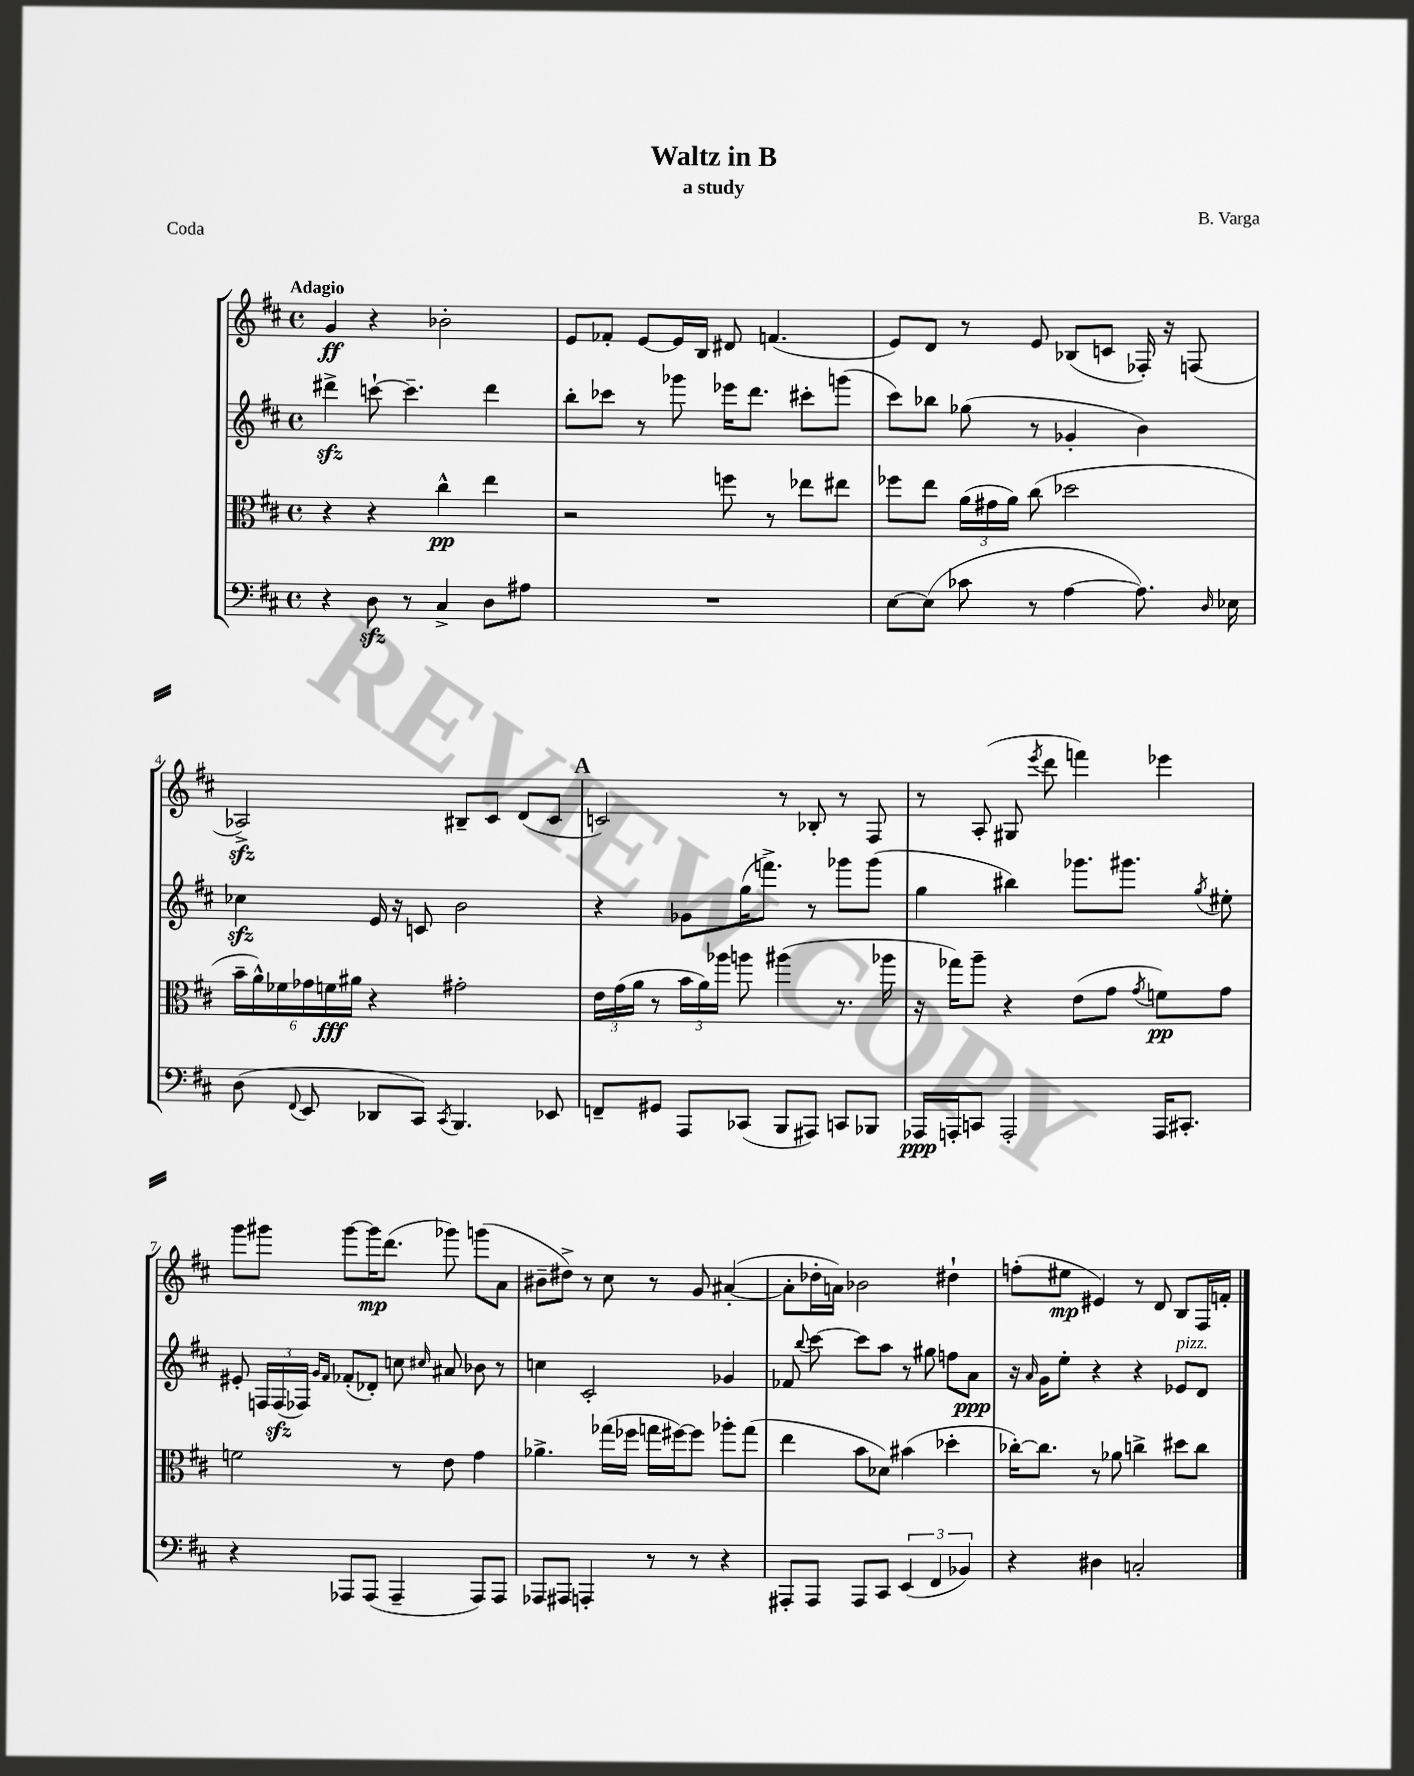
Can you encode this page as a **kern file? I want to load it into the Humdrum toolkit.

**kern	**dynam	**kern	**dynam	**kern	**dynam	**kern	**dynam
*part4	*part4	*part3	*part3	*part2	*part2	*part1	*part1
*staff4	*staff4	*staff3	*staff3	*staff2	*staff2	*staff1	*staff1
*clefF4	*	*clefC3	*	*clefG2	*	*clefG2	*
*k[f#c#]	*	*k[f#c#]	*	*k[f#c#]	*	*k[f#c#]	*
*M4/4	*	*M4/4	*	*M4/4	*	*M4/4	*
*met(c)	*	*met(c)	*	*met(c)	*	*met(c)	*
=1	=1	=1	=1	=1	=1	=1	=1
!	!	!	!	!	!	!LO:TX:a:B:t=Adagio	!
4r	.	4r	.	4ddd#Xzz^\	.	4g/	ff
8Dzz\	.	4r	.	[8cccn`\	.	4r	.
8r	.	.	.	4.ccc~\]	.	.	.
4C#^/	.	4cc#^^\	pp	.	.	2b-X'\	.
8D\L	.	4ee\	.	4ddd#\	.	.	.
8A#X\J	.	.	.	.	.	.	.
=2	=2	=2	=2	=2	=2	=2	=2
1r	.	2r	.	8bb'\L	.	8e/L	.
.	.	.	.	8ccc-X\J	.	8f-X'/J	.
.	.	.	.	8r	.	[8e/L	.
.	.	.	.	8ggg-X\	.	16e/L]	.
.	.	.	.	.	.	16B/JJ	.
.	.	8ffn\	.	16eee-X\KL	.	8d#X/	.
.	.	.	.	8.ddd\J	.	.	.
.	.	8r	.	.	.	(4.fn/	.
.	.	8ee-X\L	.	8ccc#X'\L	.	.	.
.	.	8ee#X\J	.	(8gggn\J	.	.	.
=3	=3	=3	=3	=3	=3	=3	=3
[8E\L	.	8ff-X\L	.	8ccc#\L)	.	8e/L)	.
(8E\J]	.	8ee\J	.	8bb-X\J	.	8d/J	.
8c-X\	.	(24a\LL	.	(8gg-X\	.	8r	.
.	.	24g#X\	.	.	.	.	.
.	.	24a\JJ)	.	.	.	.	.
8r	.	(8cc#\	.	8r	.	8e/	.
[4A\	.	2dd-X\	.	4g-X'/	.	(8B-X/L	.
.	.	.	.	.	.	8cn/J	.
8.A\])	.	.	.	4b\)	.	16F-X'/)	.
.	.	.	.	.	.	16r	.
.	.	.	.	.	.	(8Fn/	.
16qqD/	.	.	.	.	.	.	.
16E-X\	.	.	.	.	.	.	.
!!LO:LB:g=z
=4	=4	=4	=4	=4	=4	=4	=4
(8D\	.	24b~\LL	.	4cc-Xzz\	.	2A-Xzz^/)	.
.	.	24a^^\)	.	.	.	.	.
.	.	24f-X\	.	.	.	.	.
8qqFF#/	.	.	.	.	.	.	.
8EE/	.	24g-X\	.	.	.	.	.
.	.	24fn\	fff	.	.	.	.
.	.	24a#X\JJ	.	.	.	.	.
8DD-X/L	.	4r	.	16e/	.	.	.
.	.	.	.	16r	.	.	.
8CC#/J)	.	.	.	8cn/	.	.	.
8qCC#/	.	.	.	.	.	.	.
4.BBB/	.	2g#X'\	.	2b\	.	8B#X~/L	.
.	.	.	.	.	.	8c#/J	.
.	.	.	.	.	.	(8d/L	.
8EE-X/	.	.	.	.	.	8c#/J	.
!!LO:REH:place=s1:t=A
=5	=5	=5	=5	=5	=5	=5	=5
8FFn~/L	.	24e\LL	.	4r	.	2cn/)	.
.	.	(24g\	.	.	.	.	.
.	.	24a\JJ	.	.	.	.	.
8GG#X/J	.	8r	.	.	.	.	.
8AAA/L	.	24b\LL	.	8g-X\L	.	.	.
.	.	24a\)	.	.	.	.	.
.	.	24aa-X\JJ	.	.	.	.	.
(8CC-X/J	.	8aan\	.	(16gg\K	.	.	.
.	.	.	.	8.fffn^\J)	.	.	.
8BBB/L	.	(4aa#X\	.	.	.	8r	.
8AAA#X/J)	.	.	.	8r	.	8B-X'/	.
8CCn/L	.	8.r	.	8ggg-X\L	.	8r	.
8BBB-X/J	.	.	.	(8ggg-\J	.	8F#/	.
.	.	16aa-X\	.	.	.	.	.
=6	=6	=6	=6	=6	=6	=6	=6
16AAA-X/LL	ppp	16r	.	4gg\	.	8r	.
16AAAn'/J	.	16gg-X\KL)	.	.	.	.	.
8CCn/J	.	8aa~\J	.	.	.	(8A'/	.
2AAA'/	.	4r	.	4bb#X\)	.	8G#X/	.
.	.	.	.	.	.	8qeee/	.
.	.	.	.	.	.	8ddd\	.
.	.	(8e\L	.	8.ggg-X\L	.	4fffn\)	.
.	.	8g\J	.	.	.	.	.
.	.	.	.	8.ggg#X\J	.	.	.
.	.	8qg/	.	.	.	.	.
16AAA/KL	.	8fn\L)	pp	.	.	4eee-X\	.
8.CC#X'/J	.	.	.	.	.	.	.
.	.	.	.	8qgg/	.	.	.
.	.	8g\J	.	8ee#X'\	.	.	.
!!LO:LB:g=z
=7	=7	=7	=7	=7	=7	=7	=7
4r	.	2fn\	.	8e#X'/	.	8ggg\L	.
.	.	.	.	24Fn/LL	.	8ggg#X\J	.
.	.	.	.	(24Fzz/	.	.	.
.	.	.	.	24F-X/JJ)	.	.	.
.	.	.	.	16qqg/LL	.	.	.
.	.	.	.	16qqf#/JJ	.	.	.
8AAA-X/L	.	.	.	(8f-X'/L	.	[8ggg#\L	.
(8AAA-/J	.	.	.	8d-X'/J)	.	16ggg#\K]	mp
.	.	.	.	.	.	(8.ddd\J	.
4AAA-~/	.	8r	.	8ccn\	.	.	.
.	.	.	.	16qqcc#X/	.	.	.
.	.	8e\	.	8a#X/	.	8ggg-X\)	.
8AAA-/L)	.	4g\	.	8b-X\	.	(8gggn\L	.
8AAA-/J	.	.	.	8r	.	8a\J	.
=8	=8	=8	=8	=8	=8	=8	=8
8AAA-X/L	.	4.a-X^\	.	4ccn\	.	8b#X~\L	.
8AAA#X/J	.	.	.	.	.	8dd#X^\J)	.
4AAAn'/	.	.	.	2c#'/	.	8r	.
.	.	(16gg-X\LL	.	.	.	8cc#\	.
.	.	16ff-X\JJ	.	.	.	.	.
8r	.	16ggn\LL	.	.	.	8r	.
.	.	[16ff#X\J)	.	.	.	.	.
8r	.	8ff#\J]	.	.	.	8g/	.
4r	.	8aa-X'\L	.	4g-X/	.	([4a#X'/	.
.	.	(8gg\J	.	.	.	.	.
=9	=9	=9	=9	=9	=9	=9	=9
8AAA#X'/L	.	4ee\	.	8f-X/	.	8a#'\L]	.
.	.	.	.	8qqbb/	.	.	.
8AAA#/J	.	.	.	[8ccc#\	.	16dd-X'\L	.
.	.	.	.	.	.	16an\JJ)	.
8AAA#/L	.	8b\L	.	8ccc#\L]	.	2b-X\	.
8CC#/J	.	8d-X\J)	.	8aa\J	.	.	.
(6EE/	.	(4b#X\	.	8r	.	.	.
.	.	.	.	8gg#X\	.	.	.
6FF#/	.	.	.	.	.	.	.
.	.	4dd-X'\	.	8ffn\L	.	4dd#X`\	.
6BB-X/)	.	.	.	.	.	.	.
.	.	.	.	8a\J	ppp	.	.
=10	=10	=10	=10	=10	=10	=10	=10
4r	.	[16cc-X'\KL)	.	16r	.	(8ffn'\L	.
.	.	.	.	16qqa/	.	.	.
.	.	8.cc-\J]	.	16g\KL	.	.	.
.	.	.	.	8ee'\J	.	8ee#X\J	mp
4D#X\	.	8r	.	4r	.	4e#X/)	.
.	.	8a-X\	.	.	.	.	.
2Cn'/	.	4ccn^\	.	4r	.	8r	.
.	.	.	.	.	.	8d/	.
!	!	!	!	!LO:TX:a:i:t=pizz.	!	!	!
.	.	8dd#X\L	.	8e-X/L	.	8B/L	.
.	.	8cc\J	.	8d/J	.	16F#/L	.
.	.	.	.	.	.	16fn'/JJ	.
==	==	==	==	==	==	==	==
*-	*-	*-	*-	*-	*-	*-	*-
